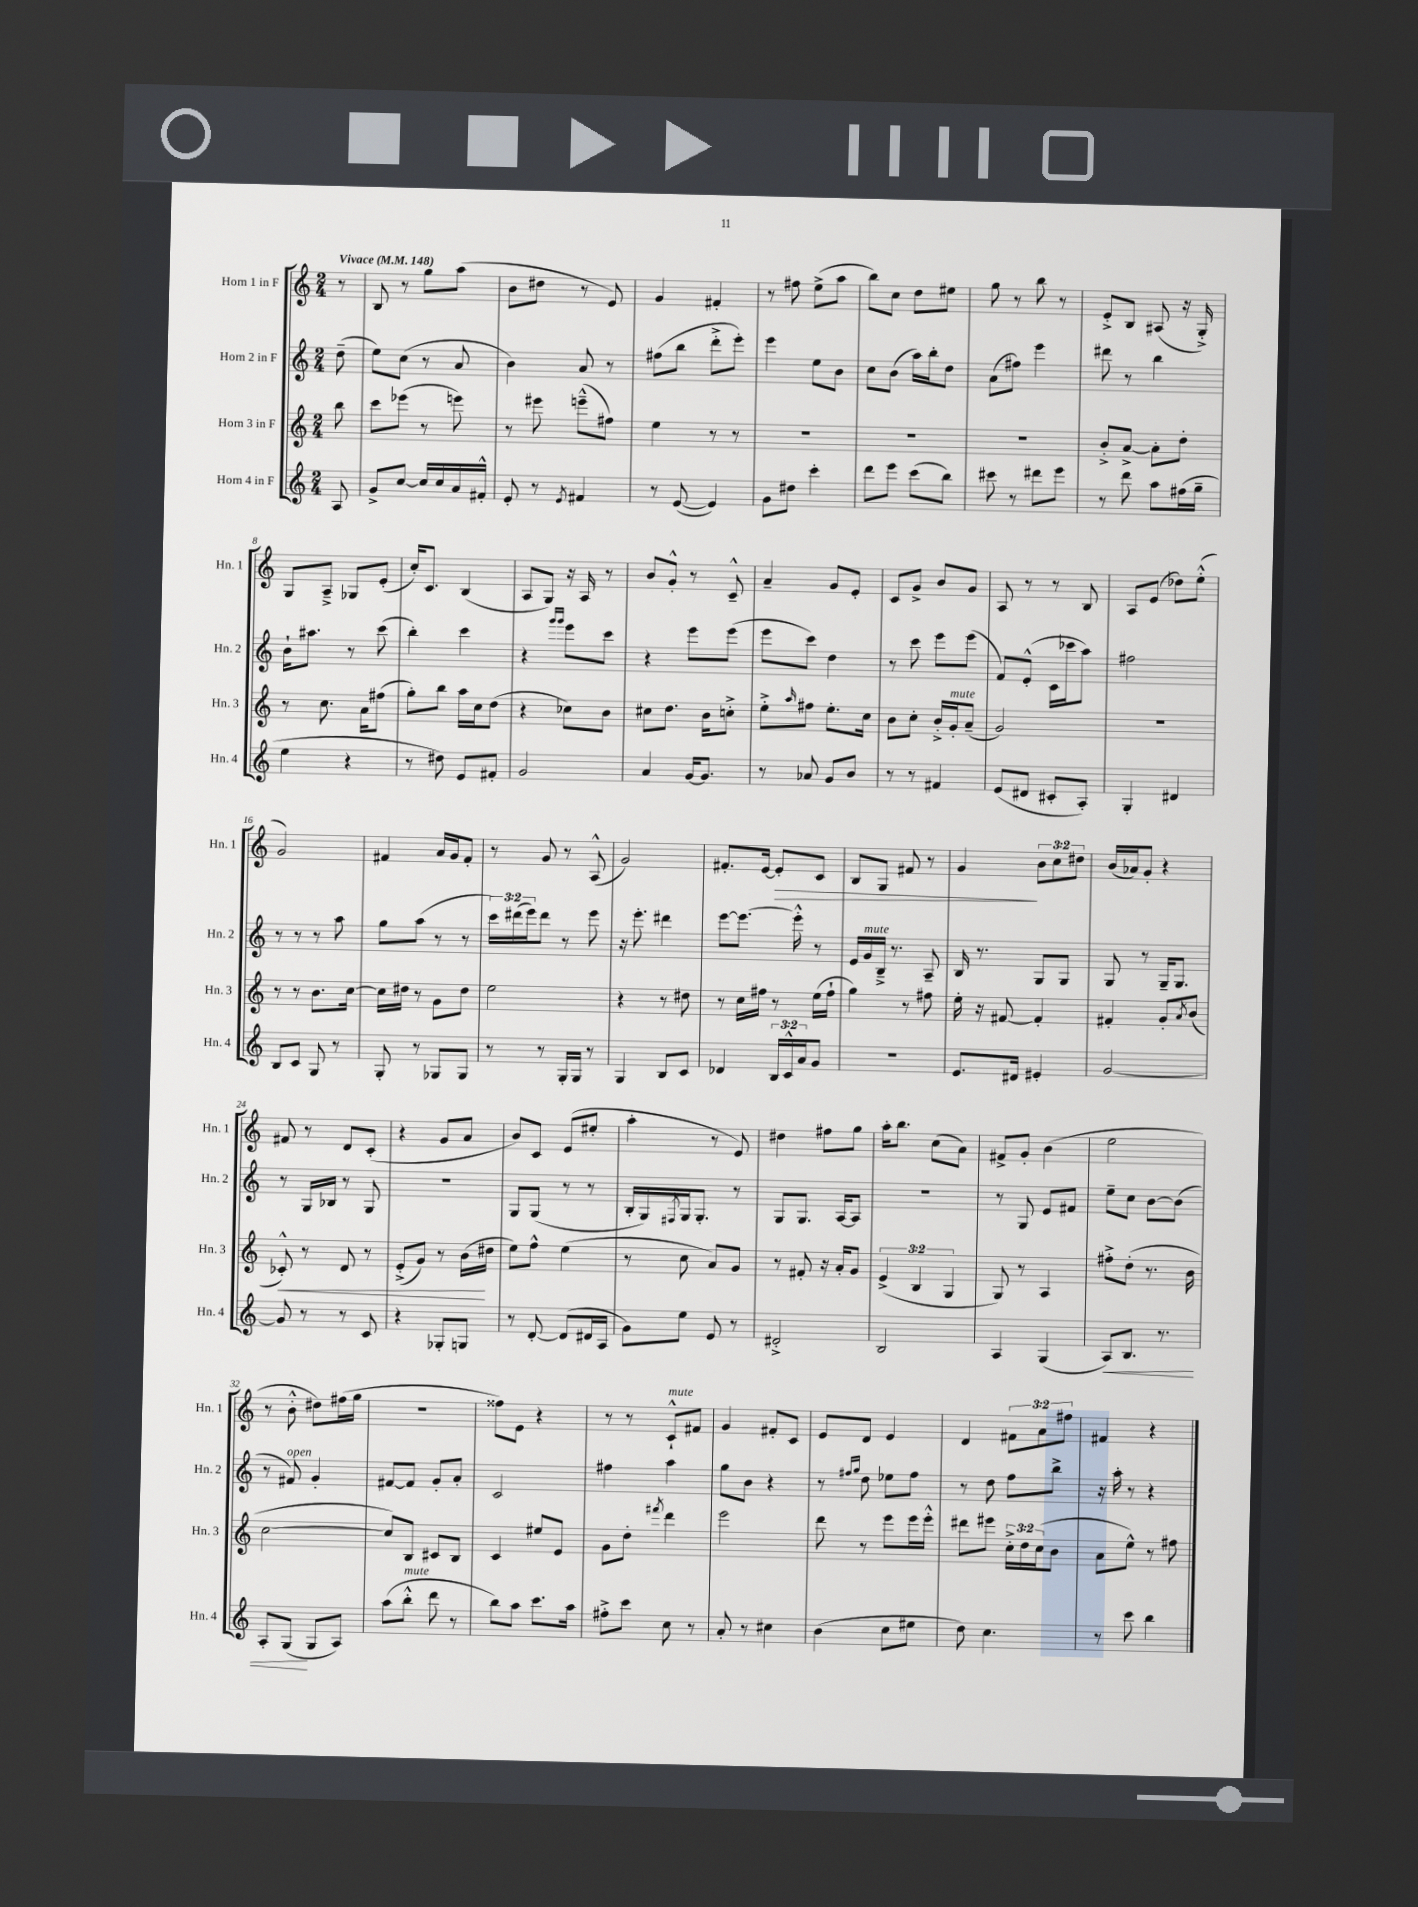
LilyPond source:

<<
\new StaffGroup <<
\new Staff = "s0" \with { instrumentName = "Horn 1 in F" shortInstrumentName = "Hn. 1" } {
    \clef treble \key c \major \numericTimeSignature \time 2/4 \override Staff.TupletNumber.text = #tuplet-number::calc-fraction-text \partial 8 \tempo "Vivace" 4 = 148
    r8 |
    b8 r8 g''8 a''8( |
    b'8 dis''8 r8 e'8) |
    g'4 fis'4-. |
    r8 fis''8 e''8->( a''8 |
    b''8) c''8 d''8 eis''8 |
    g''8 r8 b''8 r8 |
    e'8-.-> b8 ais8( r16 g16-.->) |
    g8 a8---> ges8 e'8-.( |
    c''16-.) c'8. b4( |
    a8 g8) r16 a16 r8 |
    b'8 g'8-.-^ r8 c'8---^ |
    a'4-- g'8 e'8-. |
    c'8 g'8-> b'8 g'8 |
    a8 r8 r8 b8 |
    a8 e'8( des''8) e''8-.-^( |
    g'2) |
    fis'4 a'16 g'16 fis'8-. |
    r8 g'8 r8 a8-^( |
    g'2) |
    fis'8.-. e'16~ e'8-.\> c'8 |
    b8 g8 fis'8 r8 |
    g'4\! \tuplet 3/2 { b'8 c''8 dis''8 } |
    b'16( aes'16) g'8-. r4 |
    fis'8 r8 d'8 c'8-.( |
    r4 g'8 a'8 |
    b'8) c'8 e'8( eis''8-. |
    a''4-. r8 e'8) |
    dis''4 fis''8 g''8 |
    a''16-. b''8. c''8( a'8) |
    fis'8-> g'8-. b'4( |
    e''2 |
    r8 b'8-.-^ dis''8) fis''16( g''16 |
    r2 |
    fisis''8) e'8 r4 |
    r8 r8 c'8-!-^^\markup { \italic "mute" } fis'8 |
    g'4 fis'8-. c'8 |
    e'8 d'8 e'4 |
    d'4 \tuplet 3/2 { fis'8 a'8 fis''8 } |
    fis'4 r4 \bar "|." |
}
\new Staff = "s1" \with { instrumentName = "Horn 2 in F" shortInstrumentName = "Hn. 2" } {
    \clef treble \key c \major \numericTimeSignature \time 2/4 \override Staff.TupletNumber.text = #tuplet-number::calc-fraction-text \partial 8
    d''8--( |
    e''8) c''8( r8 a'8 |
    b'4) a'8 r8 |
    fis''8( b''8 d'''8-.-> e'''8-.) |
    e'''4 e''8 b'8 |
    c''8 b'8( a''16) b''16-. d''8 |
    a'8( fis''8) e'''4 |
    dis'''8 r8 b''4 |
    b'16-! ais''8. r8 c'''8( |
    b''4-.) c'''4 |
    r4 \grace { g'''16 g'''16 } e'''8 c'''8 |
    r4 e'''8 e'''8( |
    e'''8 c'''8) d''4 |
    r8 c'''8 e'''8 e'''8( |
    f'8) e'8-.-^( c'16 ces'''16 a''8) |
    fis''2 |
    r8 r8 r8 a''8 |
    g''8 a''8( r8 r8 |
    \tuplet 3/2 { c'''16) dis'''16( e'''16) } dis'''8 r8 e'''8 |
    r16 e'''8.-. dis'''4 |
    e'''8~ e'''8.~ e'''16-.-^ r8 |
    e'16 g'16^\markup { \italic "mute" } b16---> r8. a8-- |
    b16 r8. g8 g8 |
    g8 r8 g16-- g8. |
    r8 g16 bes16 r8 g8 |
    R2 |
    g8 g8( r8 r8 |
    b16-. g16) \acciaccatura { fis8 } g16 g8.-. r8 |
    g8 g8. a16~ a8 |
    r2 |
    r8 g8 e'8 fis'8 |
    e''8-- c''8 b'8~ b'8( |
    r8 fis'8^\markup { \italic "open" }) g'4-. |
    fis'8~ fis'8 g'8-. a'8-. |
    c'2 |
    fis''4 a''4 |
    g''8 b'8 r4 |
    r8 \grace { fis''16 g''16 } d''8 ees''8 fis''8 |
    r8 d''8 f''8 b''8-> |
    r16 a''16-. r8 r4 \bar "|." |
}
\new Staff = "s2" \with { instrumentName = "Horn 3 in F" shortInstrumentName = "Hn. 3" } {
    \clef treble \key c \major \numericTimeSignature \time 2/4 \override Staff.TupletNumber.text = #tuplet-number::calc-fraction-text \partial 8
    b''8 |
    c'''8 ees'''8( r8 e'''8) |
    r8 eis'''8 e'''8---^( fis''8) |
    e''4 r8 r8 |
    R2 |
    R2 |
    R2 |
    b'8-.-> a'8~-> a'8-. d''8-. |
    r8 c''8. a'16 fis''8( |
    g''8-.) b''8 a''16 c''16 d''8( |
    r4 ces''8) b'8 |
    cis''8 d''8. b'16 c''8-.-> |
    e''8-.-> \grace { a''16 } fis''8 e''8.-. c''16 |
    b'8 c''8-. b'16-.-> g'16-.^\markup { \italic "mute" } a'8--( |
    g'2) |
    r2 |
    r8 r8 b'8. c''16~ |
    c''16 dis''16 r8 g'8 dis''8 |
    e''2 |
    r4 r8 dis''8 |
    r8 c''16 fis''16 r8 e''16( fis''16-! |
    g''4) r8 fis''8 |
    e''16-. r16 fis'8~ fis'4-. |
    fis'4-. g'8-. \acciaccatura { a'8 } b'8( |
    ces'8-.-^\<) r8 d'8 r8 |
    e'8-.->( g'8) r8 b'16\!( dis''16 |
    e''8) f''8-^ e''4( |
    r8 c''8 a'8) g'8 |
    r8 fis'8-. r16 a'16-. g'8 |
    \tuplet 3/2 { e'4->( b4 g4 } |
    g8) r8 a4 |
    fis''8-.-> d''8-.( r8. b'16 |
    c''2~ |
    c''8) b8 cis'8 b8 |
    c'4 eis''8 e'8 |
    g'8 d''8-. \acciaccatura { fis'''8 } d'''4 |
    e'''2 |
    d'''8 r8 e'''8 e'''16 e'''16-.-^ |
    dis'''8 eis'''8 \tuplet 3/2 { c''16-.-> d''16 c''16( } b'8 |
    a'8 e''8-^) r8 fis''8 \bar "|." |
}
\new Staff = "s3" \with { instrumentName = "Horn 4 in F" shortInstrumentName = "Hn. 4" } {
    \clef treble \key c \major \numericTimeSignature \time 2/4 \override Staff.TupletNumber.text = #tuplet-number::calc-fraction-text \partial 8
    a8 |
    g'8-> c''8~ c''16 c''16 a'16 fis'16-.-^ |
    e'8-. r8 \acciaccatura { e'8 } fis'4 |
    r8 e'8~( e'4) |
    g'8 dis''8 c'''4-. |
    d'''8 e'''8 c'''8( b''8) |
    cis'''8 r8 dis'''8 e'''8 |
    r8 d'''8 a''8 fis''16( g''16-- |
    e''4 r4 |
    r8 dis''8) e'8 fis'8-. |
    g'2 |
    a'4 g'16~ g'8. |
    r8 aes'8 g'8 b'8 |
    r8 r8 fis'4 |
    e'8( dis'8 cis'8-. a8-.) |
    g4-. dis'4 |
    b8 c'8 g8 r8 |
    g8-. r8 ges8 ges8 |
    r8 r8 g16-. g16 r8 |
    g4 b8 c'8 |
    des'4 \tuplet 3/2 { b16 c'16-^ a'16 } g'8 |
    r2 |
    e'8. dis'16 eis'4-. |
    g'2~ |
    g'8 r8 r8 c'8 |
    r4 ges8-. g8 |
    r8 d'8~-. d'8( dis'16 a16 |
    g'8) e''8 e'8 r8 |
    dis'2-.-> |
    b2 |
    a4 g4( |
    a8\<) b8. r8. |
    a8-. g8\!( g8 a8) |
    a''8( b''8-.-^^\markup { \italic "mute" } d'''8 r8 |
    b''8) a''8 c'''8. a''16 |
    fis''8-.-> c'''8 c''8 r8 |
    a'8-. r8 cis''4 |
    b'4( c''8 eis''8 |
    d''8) c''4. |
    r8 c'''8 b''4 \bar "|." |
}
>>
>>
